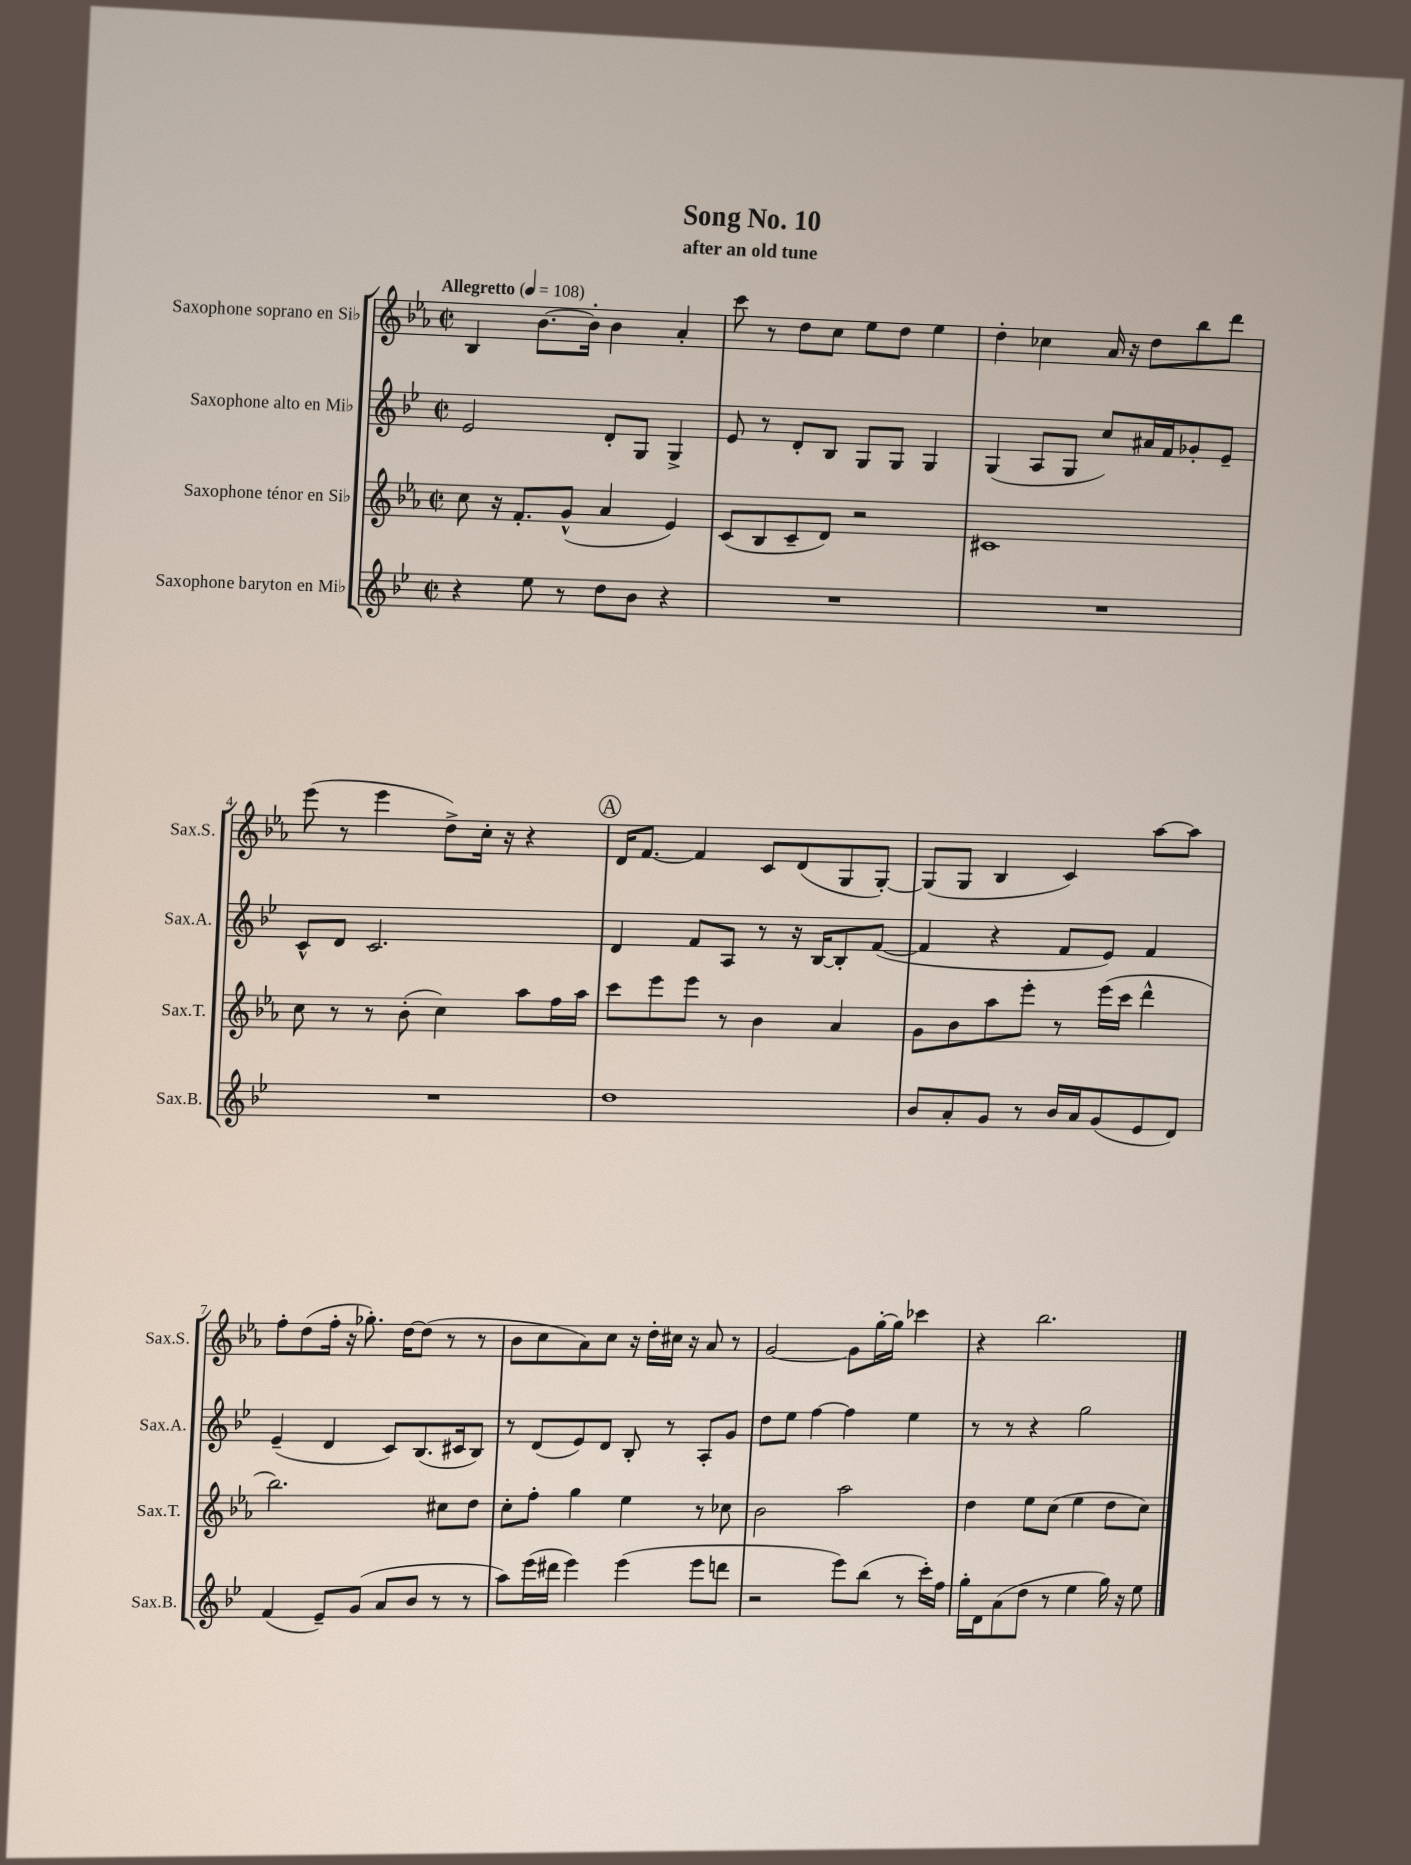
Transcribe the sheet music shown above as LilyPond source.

\header { title = "Song No. 10" subtitle = "after an old tune" }
<<
\new StaffGroup <<
\new Staff = "s0" \with { instrumentName = "Saxophone soprano en Sib" shortInstrumentName = "Sax.S." } {
    \clef treble \key ees \major \defaultTimeSignature \time 2/2 \tempo "Allegretto" 4 = 108
    bes4 bes'8.~ bes'16-. bes'4 aes'4-. |
    c'''8 r8 d''8 c''8 ees''8 d''8 ees''4 |
    d''4-. ces''4 aes'16 r16 d''8 bes''8 d'''8 |
    ees'''8( r8 ees'''4 d''8->) c''16-. r16 r4 |
    \mark \markup { \circle "A" } d'16 f'8.~ f'4 c'8 d'8( g8 g8~-.) |
    g8( g8 bes4 c'4) aes''8~ aes''8 |
    f''8-. d''8( f''16-. r16 ges''8.-.) d''16~ d''8( r8 r8 |
    bes'8 c''8 aes'8) c''8 r16 d''16-. cis''16 r16 aes'8 r8 |
    g'2~ g'8 g''16~-. g''16 ces'''4 |
    r4 bes''2. \bar "|." |
}
\new Staff = "s1" \with { instrumentName = "Saxophone alto en Mib" shortInstrumentName = "Sax.A." } {
    \clef treble \key bes \major \defaultTimeSignature \time 2/2
    ees'2 d'8-. g8 g4-> |
    ees'8 r8 d'8-. bes8 g8 g8 g4 |
    g4( a8 g8 c''8) ais'16 f'16 ges'8-. ees'8-- |
    c'8-^ d'8 c'2. |
    \mark \markup { \circle "A" } d'4 f'8 a8 r8 r16 bes16~ bes8-. f'8~( |
    f'4 r4 f'8 ees'8) f'4 |
    ees'4--( d'4 c'8) bes8.( cis'16 bes8) |
    r8 d'8( ees'8) d'8 bes8-. r8 a8-. g'8 |
    d''8 ees''8 f''4~ f''4 ees''4 |
    r8 r8 r4 g''2 \bar "|." |
}
\new Staff = "s2" \with { instrumentName = "Saxophone ténor en Sib" shortInstrumentName = "Sax.T." } {
    \clef treble \key ees \major \defaultTimeSignature \time 2/2
    c''8 r16 f'8.-. g'8-^( aes'4 ees'4) |
    c'8( bes8 c'8-- d'8) r2 |
    cis'1 |
    c''8 r8 r8 bes'8-.( c''4) aes''8 f''16 aes''16 |
    \mark \markup { \circle "A" } c'''8 ees'''8 ees'''8 r8 bes'4 aes'4 |
    g'8 bes'8 aes''8 ees'''8-. r8 ees'''16( c'''16 d'''4-^ |
    bes''2.) cis''8 d''8 |
    c''8-. f''8-. g''4 ees''4 r8 ces''8 |
    bes'2 aes''2 |
    d''4 ees''8 c''8( ees''4 d''8 c''8) \bar "|." |
}
\new Staff = "s3" \with { instrumentName = "Saxophone baryton en Mib" shortInstrumentName = "Sax.B." } {
    \clef treble \key bes \major \defaultTimeSignature \time 2/2
    r4 ees''8 r8 d''8 bes'8 r4 |
    R1 |
    R1 |
    R1 |
    \mark \markup { \circle "A" } d''1 |
    bes'8 a'8-. g'8 r8 bes'16 a'16 g'8( ees'8 d'8) |
    f'4( ees'8--) g'8( a'8 bes'8 r8 r8 |
    a''8) ees'''16( dis'''16 ees'''4) ees'''4( ees'''8 d'''8 |
    r2 ees'''8) bes''8( r8 c'''16-.) f''16 |
    g''16-. d'16 a'8( d''8 r8 ees''4 g''16) r16 ees''8 \bar "|." |
}
>>
>>
